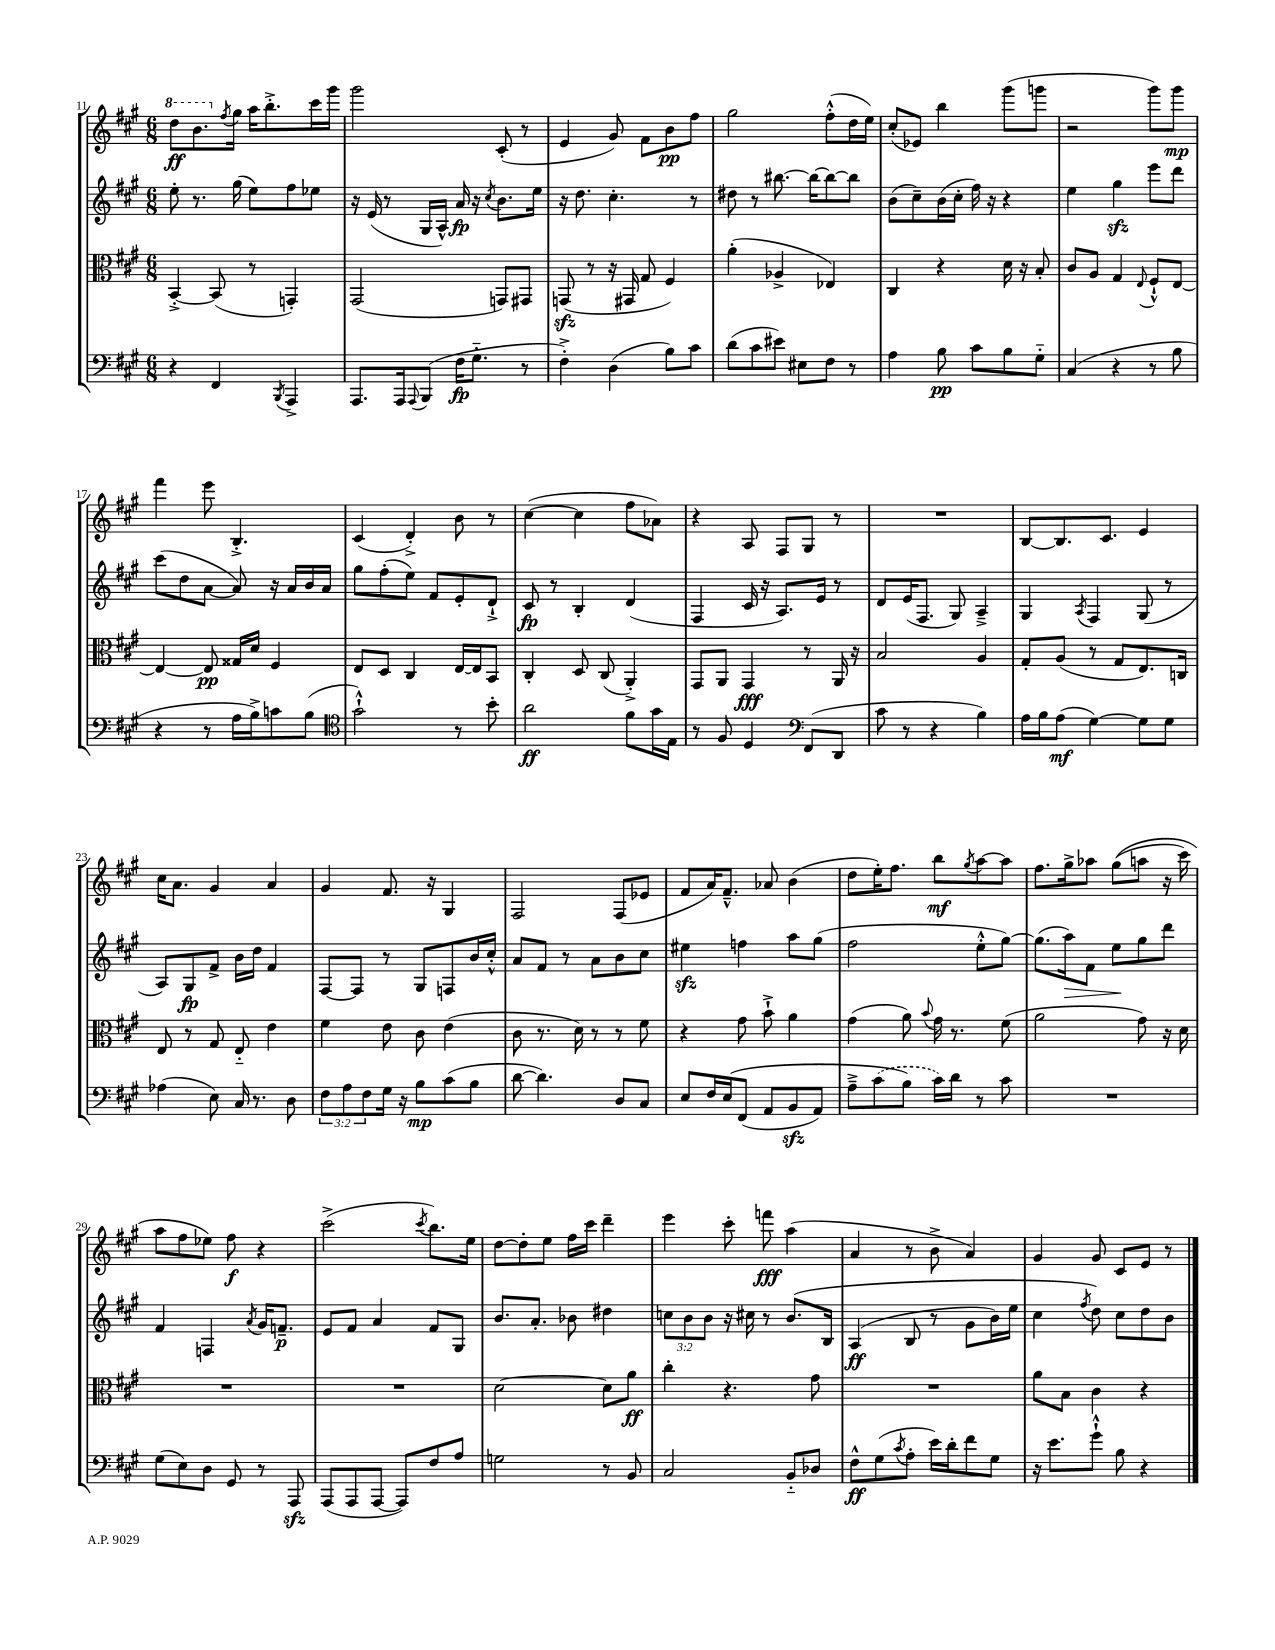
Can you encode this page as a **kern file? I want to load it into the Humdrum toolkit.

**kern	**kern	**kern	**kern
*staff4	*staff3	*staff2	*staff1
*clefF4	*clefC3	*clefG2	*clefG2
*k[f#c#g#]	*k[f#c#g#]	*k[f#c#g#]	*k[f#c#g#]
*M6/8	*M6/8	*M6/8	*M6/8
4r	[4BB'^	8ee'	8ddd
.	.	8.r	8.bb
4FF#	(8BB]	.	.
.	.	.	8qff#
.	.	(16gg#	16gg#
.	8r	8ee)	16aa
.	.	.	8.bb'^
8qBBB	.	.	.
4AAA^	4GG')	8ff#	.
.	.	8ee-	16ccc#
.	.	.	16ggg#
=	=	=	=
8.AAA	(2GG#	16r	2ggg#
.	.	(16e	.
.	.	8r	.
16AAA	.	.	.
8qqAAA	.	.	.
(8BBB	.	16G#	.
.	.	16A^^)	.
16F#	.	16a	.
8.G#'~	.	16r	.
.	.	8qcc#	.
.	8GG)	8.b	(8c#'
8r	8GG#	.	8r
.	.	16ee	.
=	=	=	=
4F#'^)	(8GG	16r	4e
.	.	8.dd	.
.	8r	.	.
(4D	16r	4.cc#'	8g#)
.	16GG#	.	.
.	8G#	.	8f#
8B)	4F#)	.	8b
8c#	.	8r	8ff#
=	=	=	=
(8d	(4a'	8dd#	2gg#
8c#	.	8r	.
8e#)	4A-^	[8.bb#	.
8E#	.	.	.
.	.	16bb#_	.
8F#	4E-)	8bb#_	(8ff#'^^
8r	.	8bb#]	16dd
.	.	.	16ee)
=	=	=	=
4A	4C#	(8b	(8cc#'
.	.	8cc#~)	8e-)
8B	4r	(16b	4bb
.	.	16cc#'	.
8c#	.	16ff#)	.
.	.	16r	.
8B	16d	4r	(8ggg#
.	16r	.	.
8G#'~	8B'	.	8ggg
=	=	=	=
(4C#	8c#	4ee	2r
.	8A	.	.
4r	4G#	4gg#	.
.	8qqE	.	.
8r	8F#`^^	8eee	8ggg#)
8B	[8E	8ddd	8ggg#
=	=	=	=
4r	4E_	(8ccc#	4fff#
.	.	8dd	.
8r	8E]	[8a	8eee
16A	16G##	8a])	4.B'^
16B^)	16d	.	.
8c	4F#	16r	.
.	.	16a	.
(8B	.	16b	.
.	.	16a	.
=	=	=	=
*clefC4	*	*	*
2g#`^^)	8E	8gg#	(4c#
.	8D	(8ff#'	.
.	4C#	8ee)	4d'^)
.	.	8f#	.
8r	[16E	8e'	8b
.	16E]	.	.
8b'	8BB	8d`^	8r
=	=	=	=
2a	4C#'	8c#	([4cc#
.	.	8r	.
.	8D	4B'	4cc#]
.	(8C#	.	.
8f#	4AA'^)	(4d	8ff#
16g#	.	.	8a-)
16E	.	.	.
=	=	=	=
8r	8GG#	4F#	4r
8F#	8AA	.	.
4D	4GG#	16c#	8A
.	.	16r	.
.	.	8.A)	8F#
*clefF4	*	*	*
(8FF#	8r	.	8G#
.	.	16e	.
8DD	16AA	8r	8r
.	16r	.	.
=	=	=	=
8c#	2B	8d	2.r
8r	.	(16e	.
.	.	8.F#	.
4r	.	.	.
.	.	8G#)	.
4B)	4A	4A~^	.
=	=	=	=
16A	8G#'	4G#	[8B
16B	.	.	.
(8A	(8A	.	8.B]
.	.	8qA	.
[4G#)	8r	4F#	.
.	.	.	8.c#
.	8G#	.	.
8G#]	8.E)	(8G#	4e
8G#	.	8r	.
.	16C	.	.
=	=	=	=
(4A-	8E	8A)	16cc#
.	.	.	8.a
.	8r	8G#	.
8E)	8G#	8f#^	4g#
16C#	8E'~	16b	.
8.r	.	16dd	.
.	4e	4f#	4a
8D	.	.	.
=	=	=	=
12F#	4f#	[8F#	4g#
12A	.	.	.
.	.	8F#]	.
12F#	.	.	.
16G#	8e	8r	8.f#
16r	.	.	.
8B	8c#	8G#	.
.	.	.	16r
(8c#	(4e	8F	4G#
8B	.	16b	.
.	.	16cc#'^^	.
=	=	=	=
[8d	8c#	8a	2F#
4.d])	8.r	8f#	.
.	.	8r	.
.	16d)	.	.
.	8r	8a	.
8D	8r	8b	(8F#
8C#	8f#	8cc#	8e-
=	=	=	=
8E	4r	4ee#	8f#
16F#	.	.	16a)
&(16E	.	.	8.f#~^^
(8FF#	8g#	4ff	.
8AA	8b`^	.	8a-
8BB	4a	8aa	(4b
8AA)	.	(8gg#	.
=	=	=	=
8A~^	(4g#	2ff#	8dd
(8c#	.	.	16ee')
.	.	.	8.ff#
8B&)	8a)	.	.
.	8qqb	.	.
16c#)	16g#	.	8bb
16d	8.r	.	.
.	.	.	8qgg#
8r	.	8ee'^^	[8aa
8c#	(8f#	[8gg#)	8aa]
=	=	=	=
2.r	2a	(8.gg#]	8.ff#
.	.	16aa)	16gg#^
.	.	8f#	8aa-
.	.	8ee	&((8gg#
.	8g#)	8gg#	8aa
.	16r	8ddd	16r
.	16d	.	16ccc#)
=	=	=	=
(8G#	2.r	4f#	8aa
8E)	.	.	8ff#
8D	.	4F	8ee-&)
8GG#	.	.	8ff#
.	.	8qa	.
8r	.	16g#	4r
.	.	8.f~	.
8AAA	.	.	.
=	=	=	=
(8AAA	2.r	8e	(2ccc#^
8AAA	.	8f#	.
[8AAA	.	4a	.
8AAA])	.	.	.
.	.	.	8qccc#
8F#	.	8f#	8.bb)
8A	.	8G#	.
.	.	.	16ee
=	=	=	=
2G	[2d	8.b	[8dd
.	.	.	8dd']
.	.	8.a'	.
.	.	.	8ee
.	.	8b-	16ff#
.	.	.	16ccc#
8r	8d]	4dd#	4ddd~
8BB	8a	.	.
=	=	=	=
2C#	4cc#'	12cc	4eee
.	.	12b	.
.	.	12b	.
.	4.r	16r	8ccc#'
.	.	16cc#	.
.	.	8r	8fff
8BB'~	.	&(8.b	(4aa
8D-	8g#	.	.
.	.	16B	.
=	=	=	=
8F#^^	2.r	(4A	4a
(8G#	.	.	.
8qc#	.	.	.
8A'	.	8B	8r
16e)	.	8r	8b^
16d'	.	.	.
8f#	.	8g#	4a)
8G#	.	16b)	.
.	.	16ee	.
=	=	=	=
16r	8a	4cc#	4g#
8.e	.	.	.
.	8B	.	.
.	.	8qff#	.
8g#`^^	4c#	8dd&)	8g#
8B	.	8cc#	8c#
4r	4r	8dd	8e
.	.	8b	8r
==	==	==	==
*-	*-	*-	*-
